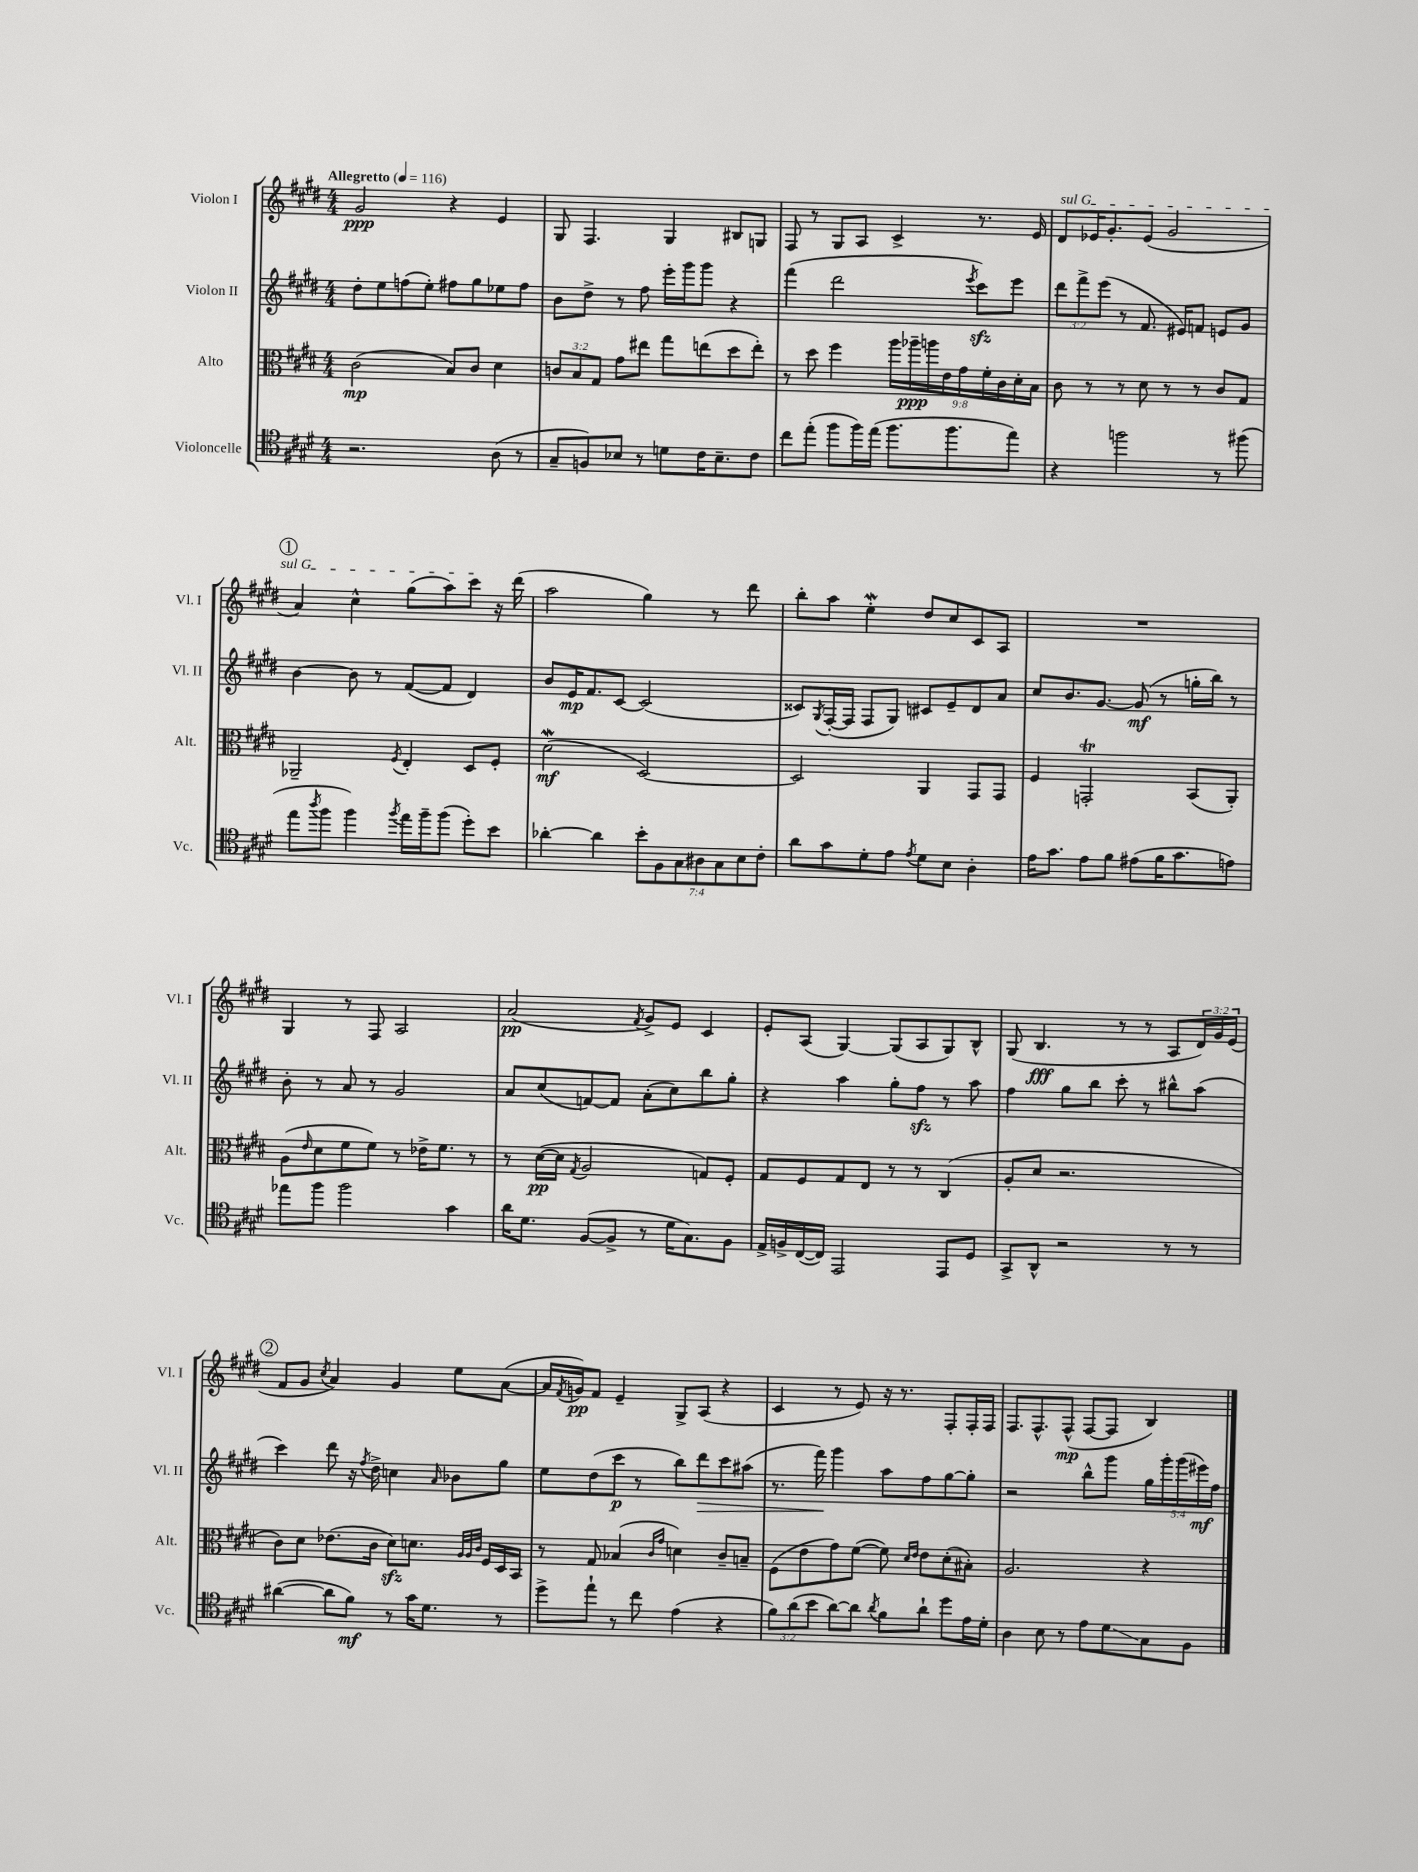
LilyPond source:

<<
\new StaffGroup <<
\new Staff = "s0" \with { instrumentName = "Violon I" shortInstrumentName = "Vl. I" } {
    \clef treble \key e \major \numericTimeSignature \time 4/4 \override Staff.TupletNumber.text = #tuplet-number::calc-fraction-text \tempo "Allegretto" 4 = 116
    gis'2\ppp r4 e'4 |
    gis8 fis4. gis4 bis8 g8 |
    fis8 r8 gis8 a8 cis'4-> r8. e'16 |
    \once \override TextSpanner.bound-details.left.text = \markup { \italic "sul G" } dis'8\startTextSpan ees'16 gis'8.-. ees'8( gis'2 |
    \mark \markup { \circle "1" } a'4) cis''4-^ gis''8( a''8) cis'''8\stopTextSpan r16 dis'''16( |
    a''2 gis''4) r8 dis'''8 |
    b''8-. a''8 e''4-.\mordent dis''8 cis''8 cis'8 a8 |
    R1 |
    gis4 r8 fis8 a2 |
    a'2\pp( \acciaccatura { fis'8 } gis'8->) e'8 cis'4 |
    e'8-. a8( gis4~) gis8( a8 gis8) b8-^ |
    gis8( b4.\fff r8 r8 a8 \tuplet 3/2 { dis'16) gis'16 e'16( } |
    \mark \markup { \circle "2" } fis'8 gis'8 \acciaccatura { cis''8 } a'4) gis'4 e''8 a'8~( |
    a'16 \acciaccatura { fis'8 } g'16\pp) fis'8 e'4-- gis8-> a8( r4 |
    cis'4 r8 e'8) r16 r8. fis8-. fis16-. fis16 |
    fis8. fis8.-^ fis8-^\mp( fis8~ fis8 b4) \bar "|." |
}
\new Staff = "s1" \with { instrumentName = "Violon II" shortInstrumentName = "Vl. II" } {
    \clef treble \key e \major \numericTimeSignature \time 4/4 \override Staff.TupletNumber.text = #tuplet-number::calc-fraction-text
    dis''8-. e''8 f''8( e''8-.) fis''8 gis''8 ees''8 fis''8 |
    b'8 dis''8-> r8 fis''8 e'''16-. gis'''16 gis'''8 r4 |
    fis'''4( dis'''2 \acciaccatura { e'''8 } cis'''8\sfz) e'''8 |
    \tuplet 3/2 { dis'''8 fis'''8-> e'''8( } r8 fis'8. eis'16) f'8 e'8 gis'8 |
    \mark \markup { \circle "1" } b'4~ b'8 r8 fis'8~( fis'8 dis'4) |
    b'8 e'16\mp fis'8. cis'8~ cis'2( |
    cisis'8) \acciaccatura { gis8 } fis16~-.( fis16 fis8 gis8) cis'8 e'8-- dis'8 a'8 |
    cis''8 b'8. gis'8.~ gis'8\mf( r8 g''16-. b''16) r8 |
    b'8-. r8 a'8 r8 gis'2 |
    a'8 cis''8( f'8~) f'8 a'8-.( cis''8) b''8 gis''8-. |
    r4 a''4 gis''8-. fis''8\sfz r8 a''8 |
    fis''4 gis''8 b''8 cis'''8-. r8 bis''8-^ a''8( |
    \mark \markup { \circle "2" } cis'''4) dis'''8 r16 \acciaccatura { fis''8 } dis''16-> c''4 \grace { a'16 } bes'8 gis''8 |
    e''8 dis''8( cis'''8\p r8 b''8) dis'''8\> cis'''8 ais''8( |
    r8. fis'''16\!) gis'''4 a''8 fis''8 gis''8~ gis''8-. |
    r2 b''8-^ gis'''8 \tuplet 5/4 { gis''16 gis'''16-. gis'''16( eis'''16\mf) fis''16 } \bar "|." |
}
\new Staff = "s2" \with { instrumentName = "Alto" shortInstrumentName = "Alt." } {
    \clef alto \key e \major \numericTimeSignature \time 4/4 \override Staff.TupletNumber.text = #tuplet-number::calc-fraction-text
    cis'2\mp( b8) cis'8 dis'4 |
    \tuplet 3/2 { c'8 b8 gis8 } gis'8 eis''8 gis''8 e''8( dis''8 e''8-.) |
    r8 dis''8 fis''4 \tuplet 9/8 { a''16 aes''16--\ppp a''16 e'16 gis'16 fis'16-. cis'16 dis'16-. b16 } |
    cis'8 r8 r8 dis'8 r8 r8 cis'8 gis8 |
    \mark \markup { \circle "1" } aes,2-- \acciaccatura { fis8 } e4-. dis8 fis8-. |
    dis'2\mordent\mf( dis2~) |
    dis2 a,4 gis,8 gis,8 |
    fis4 g,2-.\trill b,8( a,8-.) |
    a8( \grace { e'16 } dis'8 fis'8 fis'8) r8 ees'16-> fis'8. r8 |
    r8 dis'16~\pp( dis'16 \acciaccatura { gis8 } a2 g8) fis8-. |
    gis8 fis8 gis8 e8 r8 r8 cis4( |
    a8-. dis'8 r2. |
    \mark \markup { \circle "2" } cis'8) dis'8 ees'8.( cis'16 dis'8\sfz) d'8. \grace { a32 a32 cis'32 } fis16 dis16 b,16 |
    r8 gis8 bes4( \grace { cis'16 gis'16 } d'4) cis'8-- b8-- |
    fis8( e'8 gis'8) fis'8~( fis'8) \grace { dis'16 e'16 } e'8 dis'8-.( bis8-.) |
    a2. r4 \bar "|." |
}
\new Staff = "s3" \with { instrumentName = "Violoncelle" shortInstrumentName = "Vc." } {
    \clef tenor \key e \major \numericTimeSignature \time 4/4 \override Staff.TupletNumber.text = #tuplet-number::calc-fraction-text
    r2. a8( r8 |
    gis8-- f8) bes8 r8 d'8 cis'16 bes8.-- cis'8 |
    cis''8 e''8-.( fis''8 fis''16) e''16( fis''8. fis''8. e''8) |
    r4 f''2 r8 fis''8( |
    \mark \markup { \circle "1" } e''8 \acciaccatura { a''8 } fis''8 fis''4) \acciaccatura { fis''8 } e''16 fis''16-- fis''8( dis''8-.) b'8 |
    aes'4~-. aes'4 \tuplet 7/4 { b'8-. fis8 gis8 ais8 gis8 b8 cis'8-. } |
    a'8 gis'8 dis'8-. e'8 \acciaccatura { e'8 } dis'8 b8 a4-. |
    e'16 gis'8. e'8 fis'8 eis'8( fis'16 gis'8. e'8) |
    ees''8 fis''8 fis''2 gis'4 |
    a'16 dis'8. fis8~( fis8-> r8 dis'16 gis8.) fis8 |
    e16-> f16-> cis16~( cis16) e,2 e,8 dis8 |
    gis,8-> a,8-^ r2 r8 r8 |
    \mark \markup { \circle "2" } ais'4~( ais'8 fis'8\mf) r8 gis'16 dis'8. r8 |
    dis''8-> e''8-! r8 cis''8 e'4( r4 |
    \tuplet 3/2 { fis'8) a'8( b'8 } a'8~) a'8 \acciaccatura { a'8 } fis'8 a'8-! dis''8 e'16 dis'16-. |
    a4 b8 r8 e'8 dis'8\glissando gis8 fis8 \bar "|." |
}
>>
>>
\layout { \context { \Score \remove "Bar_number_engraver" } }
